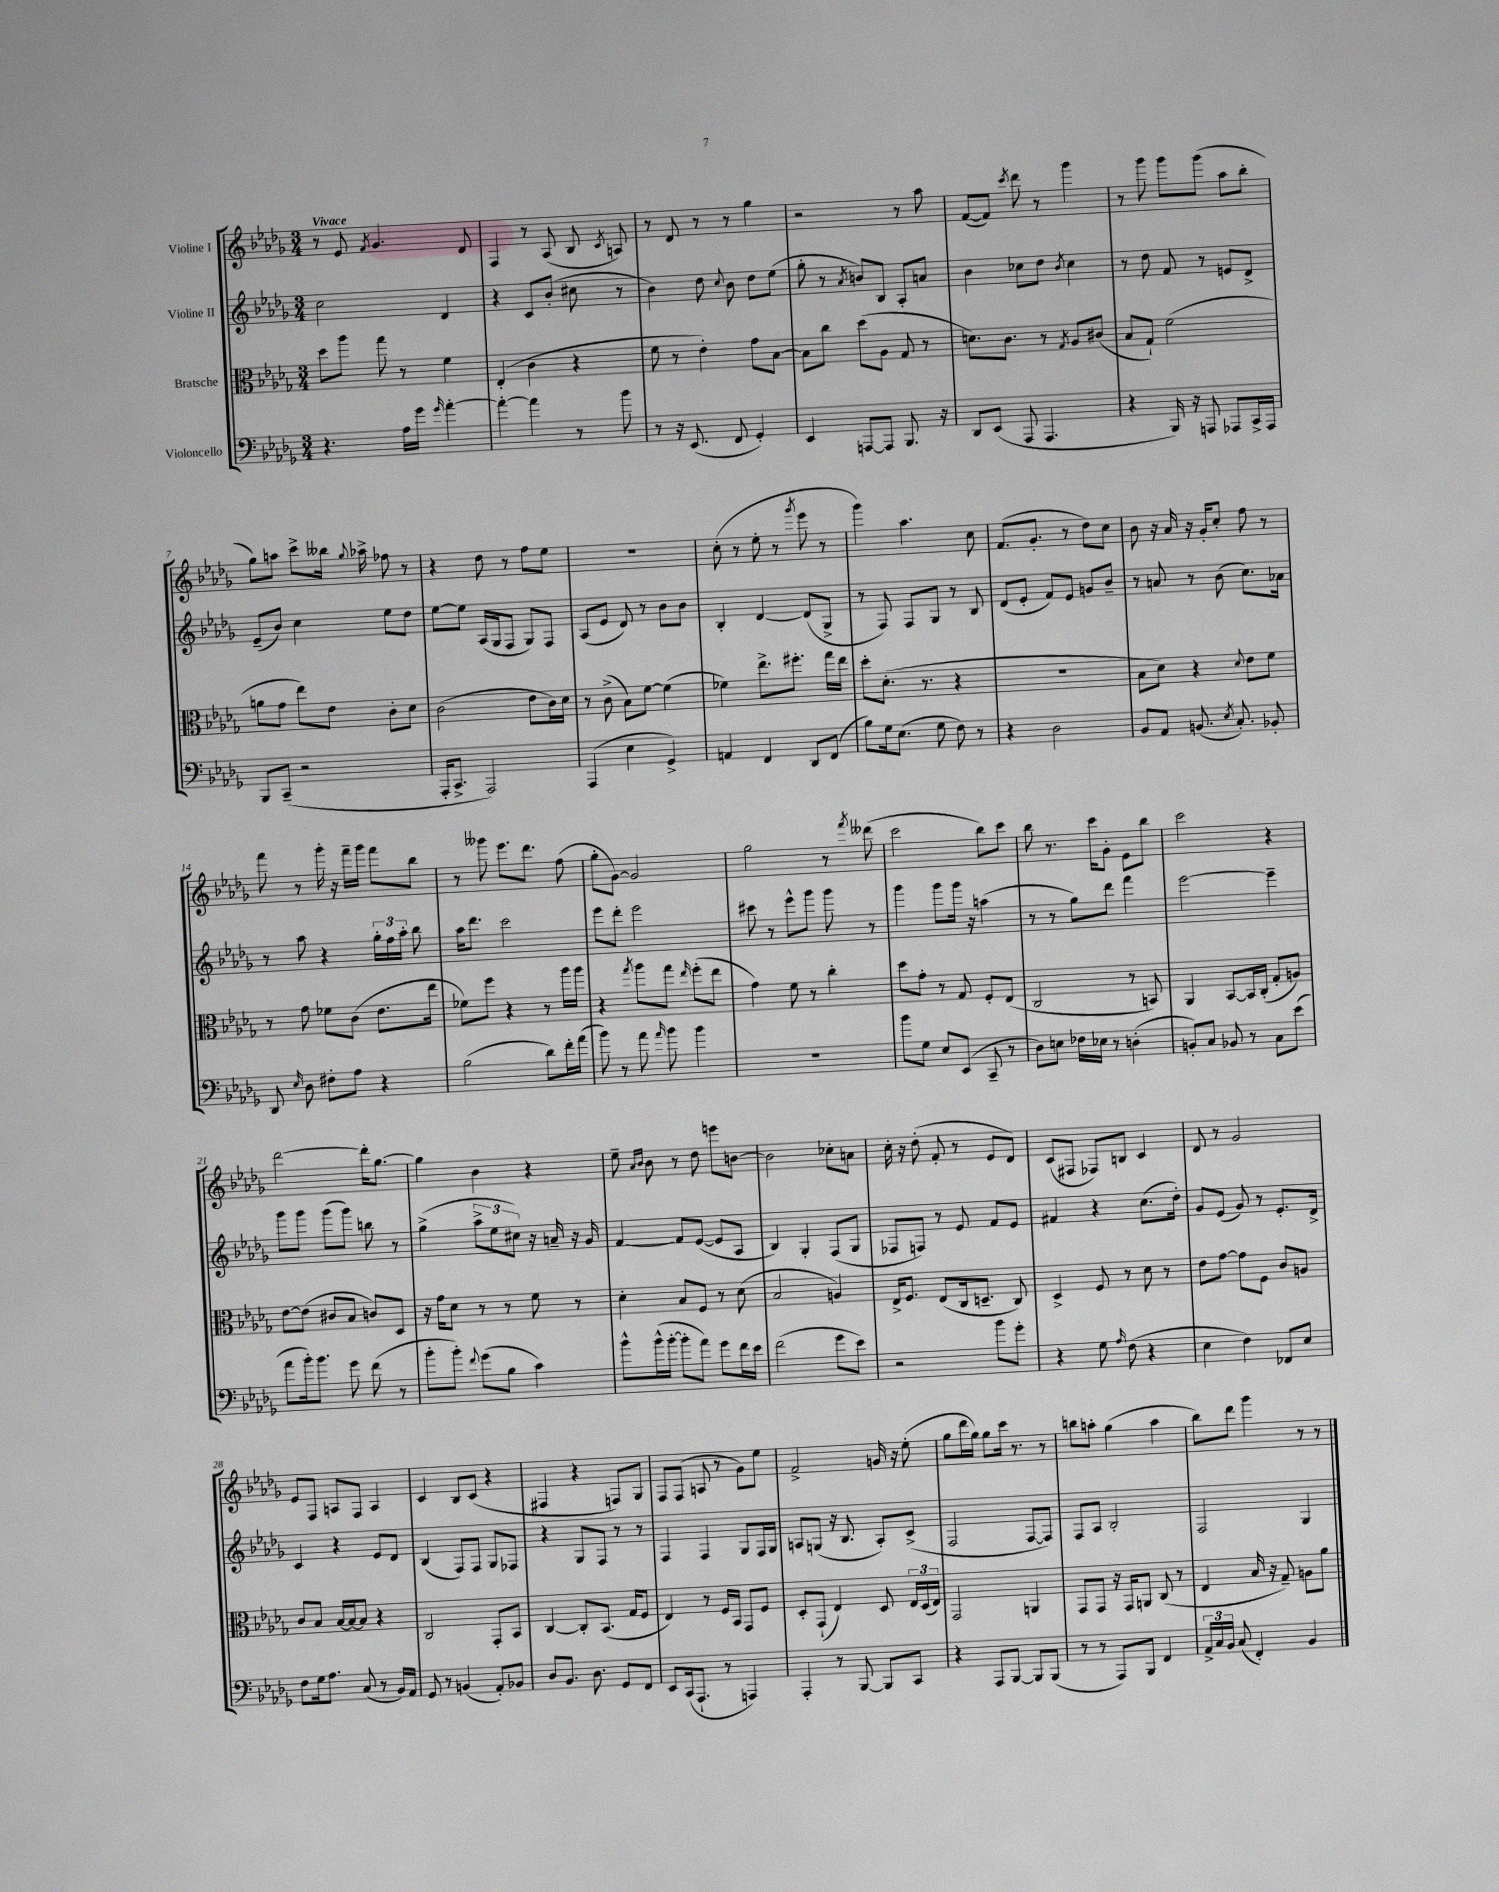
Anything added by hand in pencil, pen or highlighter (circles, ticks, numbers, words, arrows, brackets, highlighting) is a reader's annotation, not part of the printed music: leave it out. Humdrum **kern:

**kern	**kern	**kern	**kern
*staff4	*staff3	*staff2	*staff1
*clefF4	*clefC3	*clefG2	*clefG2
*k[b-e-a-d-g-]	*k[b-e-a-d-g-]	*k[b-e-a-d-g-]	*k[b-e-a-d-g-]
*M3/4	*M3/4	*M3/4	*M3/4
4.r	8dd-	2cc	8r
.	8aa-	.	8e-
.	.	.	8qf
.	8gg-	.	4.g-
16A-	8r	.	.
16g-	.	.	.
16qqg-	.	.	.
[4a-'	4f	4d-	.
.	.	.	8d-
=	=	=	=
4a-'_	(4E-'	4r	4F
4a-]	4c	8c	8r
.	.	(8b-'	(8A-
8r	4r	8cc#	8B-
.	.	.	8qc
8b-	.	8r	8A)
=	=	=	=
8r	8f	4b-)	8r
16r	8r	.	8d-
(8.EE-	.	.	.
.	4e-')	8dd-	8r
.	.	8qqcc	.
8FF	.	8b-	8r
4GG-')	8g-	8dd-	4gg-
.	[8B-	(8ee-	.
=	=	=	=
4EE-	8B-]	8gg-'	2r
.	8cc	8r	.
.	.	8qa-	.
[8AAA	(8dd-	8b)	.
8AAA]	8A-	8B-	.
8.BBB-	8G-	8A-'	8r
.	8r	8a	8aa-
16r	.	.	.
=	=	=	=
8DD-	8.d)	4b-	([8f
(8EE-	.	.	8f])
.	8.c	.	.
.	.	.	8qccc
8AAA-	.	8cc-	8ddd-
4.AAA-	8r	8dd-	8r
.	8qG-	8qb-	.
.	8A-	4cc-	4ggg-
.	(8c#	.	.
=	=	=	=
4r	8B-	8r	8r
.	8G-`)	8dd-	8ggg-
16BBB-)	(2f	8f	8ggg-
16r	.	.	.
8AAA	.	8r	(8ggg-
8AAA-	.	8e	8aa-
16CC^	.	8d-^	8bb-'
16AAA-	.	.	.
=	=	=	=
8BBB-	8a	(8e-~	8gg-)
(8CC~	8g-	8b-)	8aa
2r	8ee-)	4cc	8ccc^
.	8e-	.	16bb--
.	.	.	8qqgg-
.	.	.	16aa-^
.	8c'	8ee-	8ff-
.	8d-	8dd-	8r
=	=	=	=
16AAA-'	(2c	[8ee-	4r
8.CC^	.	.	.
.	.	8ee-]	.
2AAA-)	.	(16A-	8dd-
.	.	16G-	.
.	.	8F	8r
.	8e-	8G-)	8ff
.	16c)	8F	8ee-
.	16d-	.	.
=	=	=	=
(4AAA-	8r	(8A-	2.r
.	(8c^	8e-	.
4E-	8B-)	8d-)	.
.	[8f	8r	.
4GG-^)	(4f]	8b-	.
.	.	8b-	.
=	=	=	=
4AA	4f-)	4B-'	(8cc'
.	.	.	8r
4FF	8.ee-^	[4d-	8ee-'
.	.	.	8r
.	8.ff#'	.	.
.	.	.	8qggg-
8DD-	.	(8d-]	8eee-
(8FF	16gg-	8G-^	8r
.	16ee-	.	.
=	=	=	=
8B-)	8dd-'	8r	4ggg-)
16G-	(8.d-'	8F)	.
(8.E-	.	.	.
.	.	8F	4.aa-
.	8.r	.	.
8G-	.	8G-	.
8F)	4r	8r	.
8r	.	8B-	8cc
=	=	=	=
4r	2.r	(8d-	(8.f
.	.	8e-'	.
.	.	.	8.g-'
2D-	.	8f)	.
.	.	8e-	8r
.	.	8g	8dd-)
.	.	8b-~	8cc
=	=	=	=
8BB-	8B-	8r	8b-
8AA-	8d-)	8a	16r
.	.	.	16a-
(8.BB	4r	8r	16r
.	.	.	16g-'
.	.	(8b-	8cc'
8qE-	.	.	.
8.C')	.	.	.
.	8qqd-	.	.
.	8e-	8.cc)	8ff
8BB-'	8f	.	8r
.	.	16a-	.
=	=	=	=
8DD-	8r	8r	8fff
16qqE-	.	.	.
8D-	8g-	8aa-	8r
8F#'	8f-	4r	16ggg-'
.	.	.	16r
8A-	(8c	.	16fff~
.	.	.	16ggg-
4r	8.e-	24gg-'	8fff
.	.	24ff	.
.	.	24aa-'	.
.	.	8bb-	8bb-
.	16ee-	.	.
=	=	=	=
(2B-	8f-)	16aa-	8r
.	.	8.ddd-	.
.	8ff	.	8ggg--
.	4r	2ccc	8.eee-
.	.	.	8.ddd-
8d-)	8r	.	.
16f'	16aa-	.	(8ff
(16a-	16aa-	.	.
=	=	=	=
8b-)	4r	8eee-	8gg-'
8r	.	8ddd-'	[8g-)
.	8qgg-	.	.
8a-	8aa-	2eee-	2g-]
16qqa-	.	.	.
8b-	8gg-	.	.
.	16qqee-	.	.
4b-	(8ff'	.	.
.	8ee-	.	.
=	=	=	=
2.r	4g-)	8ccc#	2gg-
.	.	8r	.
.	8f	8eee-^^	.
.	8r	8ggg-	.
.	4cc'	8ggg-	8r
.	.	.	8qfff
.	.	8r	(8ddd--
=	=	=	=
8b-	8dd-	4ggg-	2ccc
8G-	8g-'	.	.
8E-	8r	8ggg-	.
(8EE-	8G-	16ggg-	.
.	.	16r	.
8CC~	8F'	(4aa	8bb-)
8r	(8E-	.	8ccc
=	=	=	=
8D-)	2C	8r	8bb-
8E	.	8r	8.r
16F-	.	8gg-)	.
16E-	.	.	16ccc
8r	.	8ddd-	8g-'
(4D'	8r	4fff	8e-
.	8BB)	.	8bb-
=	=	=	=
8BB')	4AA-	[2eee-	2ccc
8C	.	.	.
8BB-	[8BB-	.	.
8r	16BB-]	.	.
.	(16C'	.	.
8C	8G-'	4eee-~]	4r
(8e-	8A)	.	.
=	=	=	=
8a-	[8e-	8ggg-	[2ddd-
16b-')	(8e-]	8ggg-	.
8.b-	.	.	.
.	8c#	(8ggg-	.
8g-	8B-	8ggg-)	.
(8f	8c)	8bb	16ddd-']
.	.	.	[8.gg-
8r	8D-	8r	.
=	=	=	=
8b-'	16r	(4gg-^	4gg-]
.	16g-	.	.
8b-')	8d-	.	.
8qqf	.	.	.
(8g-	8r	12aa-^	4b-
.	.	12ee-	.
8B-	8r	.	.
.	.	12cc#)	.
4c)	8f	16r	4r
.	.	16a~	.
.	8r	16r	.
.	.	16g-	.
=	=	=	=
8b-^^	4d-'	[4f	8ee-~
.	.	.	16qqa-
.	.	.	16qqb-
(16b-^^	.	.	8b-
[16b-'	.	.	.
8b-']	8B-	8f]	8r
8a-)	8F	([8e-	8dd-
8g-	8r	8e-]	8eee
16f	(8d-	8A-	[8b
16e-	.	.	.
=	=	=	=
(2f	2B-	4B-)	2b]
.	.	4G-'	.
8g-	4A)	(8F	8cc-'
8e-)	.	8G-	8a
=	=	=	=
2r	16E-^	8F-	16cc'
.	8.F	.	16r
.	.	8F)	(8dd-'
.	(8E-	8r	8f'
.	16C	8e-	8r
.	8.D~	.	.
8b-	.	8f	8e-
8g-'	8C)	8e-	8d-)
=	=	=	=
4r	4D-^	4f#	(8c
.	.	.	8F#
8G-	8F	4r	8F-)
16qqA-	.	.	.
(8F	8r	.	8B
4r	8d-	(8.cc	4c
.	8r	.	.
.	.	16dd-')	.
=	=	=	=
4E-	8e-	8g-	8d-
.	[8g-	(8e-	8r
4F)	8g-]	8g-)	2g-
.	8F	8r	.
8FF-	8c	8.e-'	.
8E-	8A	.	.
.	.	16d-^	.
=	=	=	=
8F	8c	4c	8e-
16G-	8B-	.	8F
8.A-	.	.	.
.	[16B-	4r	8A
.	16B-_	.	.
(8C	8B-]	.	8F
8r	4r	8e-	4A
16BB-)	.	8d-	.
16AA-	.	.	.
=	=	=	=
8GG-	2C	(4B-	4c
8r	.	.	.
(4BB	.	8F)	8B-
.	.	8F	(8c
8AA-')	8GG-'	8G-	4r
8BB-	8BB-	8F-	.
=	=	=	=
8D-	[4C	4r	4F#
8.BB-	.	.	.
.	8C']	8G-	4r
8.D-	.	.	.
.	(8.BB-	8F	.
8GG-	.	8r	8F)
.	16G-	.	.
8FF	8F	8r	8G-
=	=	=	=
8EE-	4E-)	4F	8F
(16CC	.	.	(8F
8.AAA-`	.	.	.
.	8r	4F	8A
8r	16F	.	8r
.	16BB-	.	.
4AAA)	8GG-	8G-	8g-)
.	8F	16F	8ee-
.	.	16G-	.
=	=	=	=
4AAA-'	8D-'	8A	2f^
.	(8GG-`	(8G	.
8r	4E-)	16r	.
.	.	8.B-	.
[8BBB-	.	.	.
8BBB-]	8D-	8A')	16g
.	.	.	16r
8CC	24E-	(8c^	(8ee-'
.	(24D-	.	.
.	24E-)	.	.
=	=	=	=
4r	2GG-	2F	8gg-
.	.	.	16ddd-
.	.	.	16gg-)
8AAA-	.	.	8gg-
[8BBB-	.	.	16ccc
.	.	.	8.r
8BBB-]	4AA	[8F	.
(8BBB-	.	8F])	8r
=	=	=	=
8r	8GG-	8F	8bb
8r	8GG-	8A-	8aa'
8AAA-)	16r	2B-'	(4gg-
.	16GG-	.	.
8BBB-	8AA	.	.
4FF	(8C	.	4aa
.	8r	.	.
=	=	=	=
24AA-^	4E-	2F	8bb-)
24C	.	.	.
24BB-	.	.	.
(8C	.	.	8ddd-
4FF')	16B-	.	4ggg-
.	16r	.	.
.	8G-~)	.	.
4BB-	8A	4G-	8r
.	8a-	.	8r
==	==	==	==
*-	*-	*-	*-
